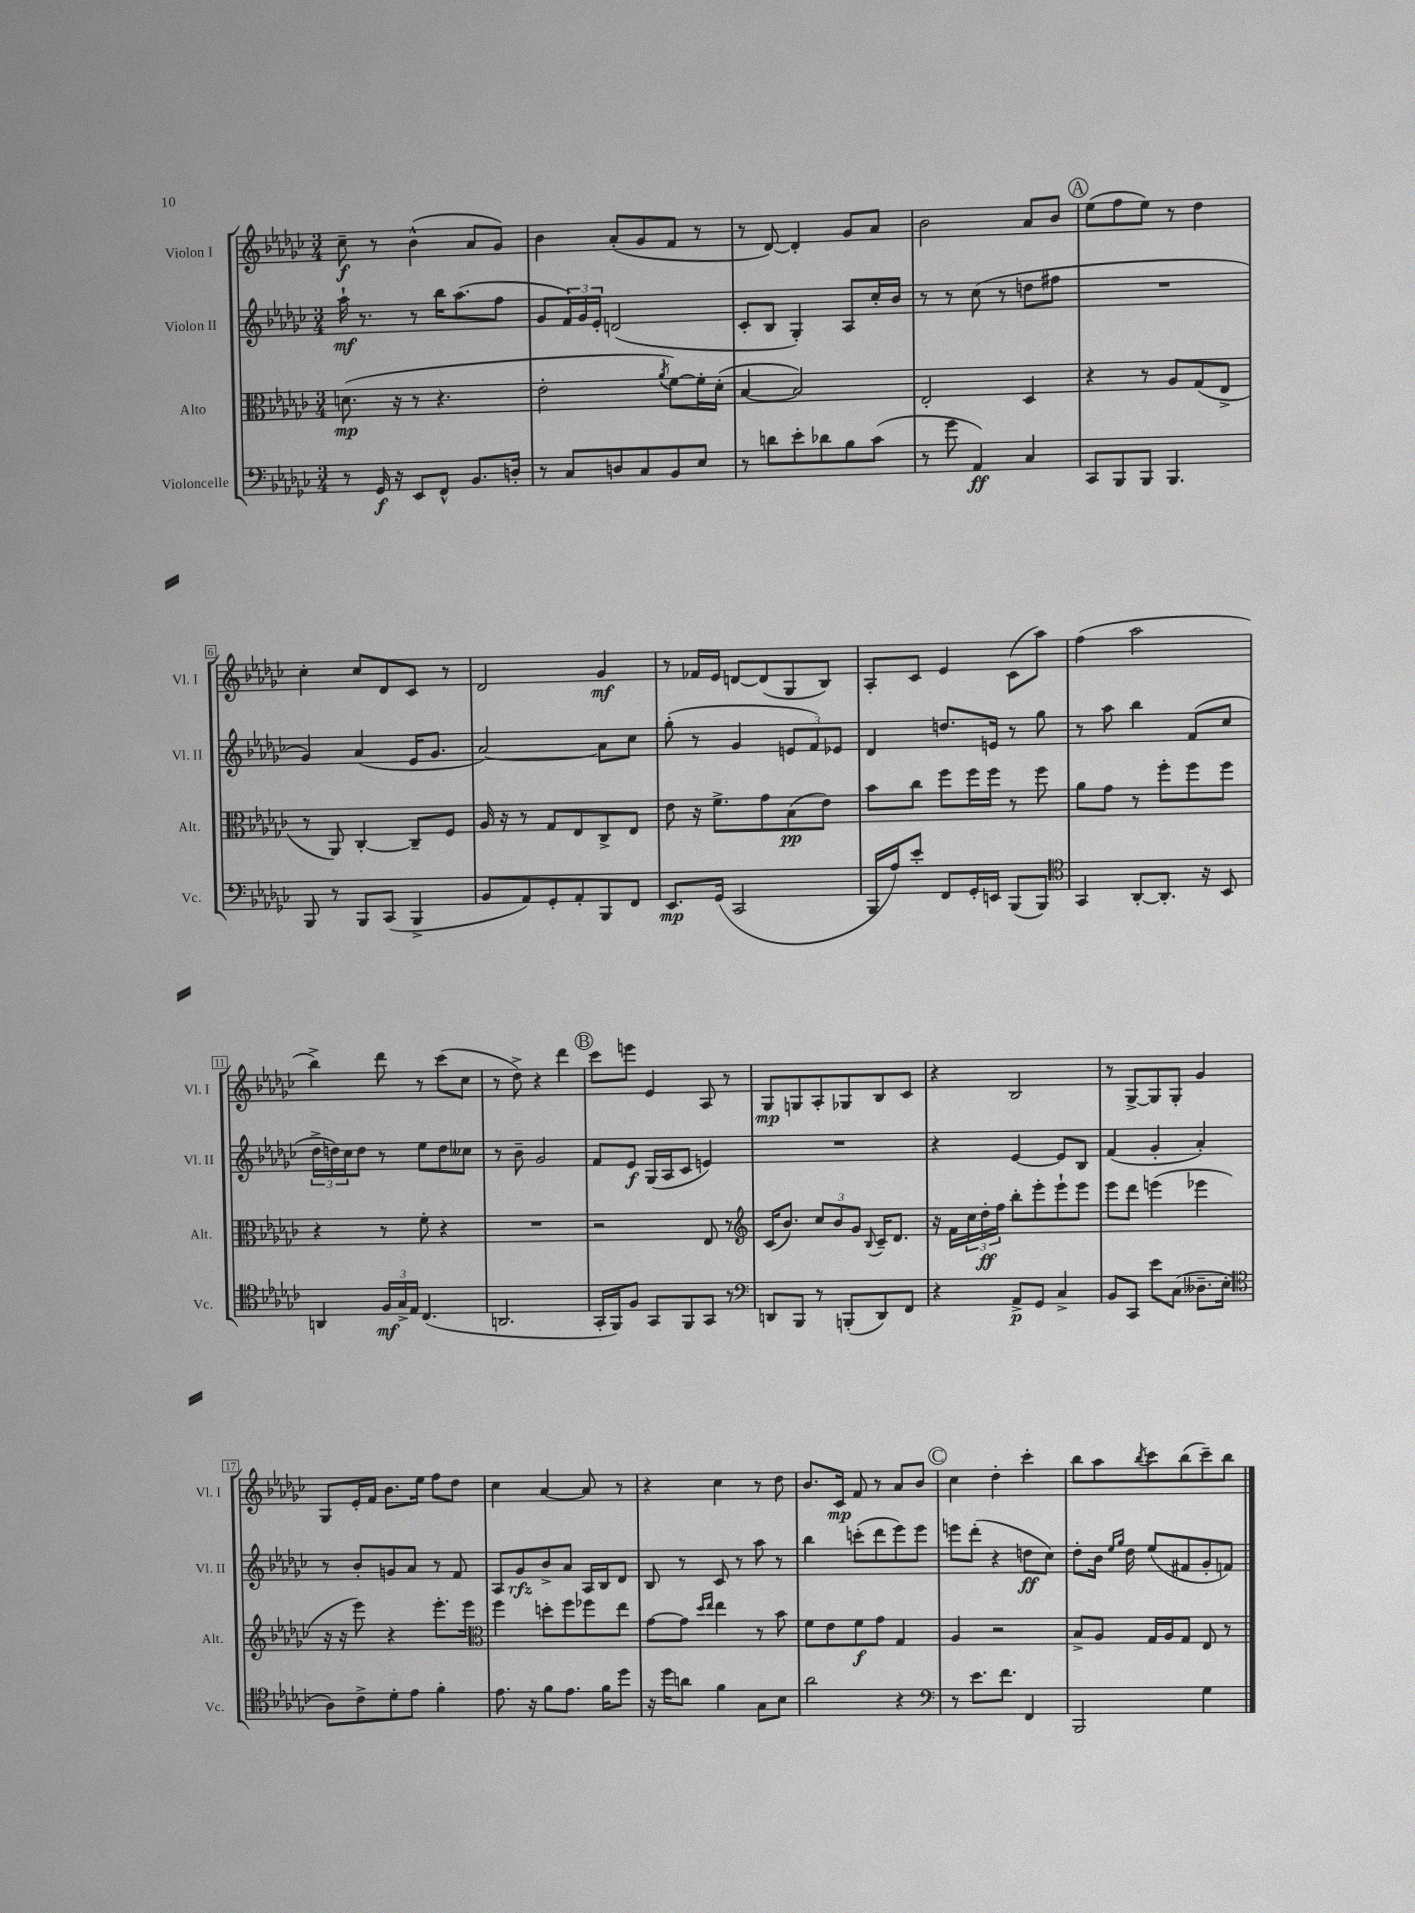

**kern	**dynam	**kern	**dynam	**kern	**dynam	**kern	**dynam
*part4	*part4	*part3	*part3	*part2	*part2	*part1	*part1
*staff4	*staff4	*staff3	*staff3	*staff2	*staff2	*staff1	*staff1
*I"Violoncelle	*	*I"Alto	*	*I"Violon II	*	*I"Violon I	*
*I'Vc.	*	*I'Alt.	*	*I'Vl. II	*	*I'Vl. I	*
*clefF4	*	*clefC3	*	*clefG2	*	*clefG2	*
*k[b-e-a-d-g-c-]	*	*k[b-e-a-d-g-c-]	*	*k[b-e-a-d-g-c-]	*	*k[b-e-a-d-g-c-]	*
*M3/4	*	*M3/4	*	*M3/4	*	*M3/4	*
=1	=1	=1	=1	=1	=1	=1	=1
8r	.	(8.dn\	mp	16aa-`\	mf	8cc-~\	f
.	.	.	.	8.r	.	.	.
16GG-/	f	.	.	.	.	8r	.
16r	.	16r	.	.	.	.	.
8EE-/L	.	8r	.	8r	.	(4b-^^\	.
8FF^^/J	.	4.r	.	16bb-\KL	.	.	.
.	.	.	.	(8.aa-\	.	.	.
8.BB-/L	.	.	.	.	.	8a-/L	.
.	.	.	.	8ff\J	.	8g-/J)	.
16Dn'/Jk	.	.	.	.	.	.	.
=2	=2	=2	=2	=2	=2	=2	=2
8r	.	2e-'\	.	8g-/L	.	4b-\	.
8C-/L	.	.	.	24f/L)	.	.	.
.	.	.	.	24g-/	.	.	.
.	.	.	.	24e-'/JJ	.	.	.
8Dn/	.	.	.	(2dn/	.	(8a-'/L	.
8C-/	.	.	.	.	.	8g-/	.
.	.	8qa-/	.	.	.	.	.
8BB-/	.	[8f\L)	.	.	.	8f/J	.
8E-/J	.	16f'\L]	.	.	.	8r	.
.	.	(16d-'\JJ	.	.	.	.	.
=3	=3	=3	=3	=3	=3	=3	=3
8r	.	[4B-/	.	8c-'/L	.	8r	.
8dn\L	.	.	.	8B-/J	.	[8d-/)	.
8e-'\	.	2B-/])	.	4G-'/)	.	4d-'/]	.
8d-X\	.	.	.	.	.	.	.
8B-\	.	.	.	8A-/L	.	8g-/L	.
(8c-\J	.	.	.	16cc-'/L	.	8a-/J	.
.	.	.	.	16b-/JJ	.	.	.
=4	=4	=4	=4	=4	=4	=4	=4
8r	.	2E-'/	.	8r	.	2b-\	.
8g-\	.	.	.	8r	.	.	.
4AA-/)	ff	.	.	(8cc-\	.	.	.
.	.	.	.	8r	.	.	.
4C-/	.	4D-/	.	8ddn\L	.	8a-/L	.
.	.	.	.	8ff#X\J	.	8b-/J	.
!!LO:REH:place=s1:t=A
=5	=5	=5	=5	=5	=5	=5	=5
8CC-/L	.	4r	.	2.r	.	(8ee-\L	.
8BBB-/	.	.	.	.	.	8ff\	.
8BBB-/J	.	8r	.	.	.	8ee-\J)	.
4.BBB-/	.	8A-/L	.	.	.	8r	.
.	.	(8G-/	.	.	.	4dd-\	.
.	.	8E-^/J	.	.	.	.	.
!!LO:LB:g=z
=6	=6	=6	=6	=6	=6	=6	=6
8BBB-/	.	8r	.	4g-/)	.	4cc-'\	.
8r	.	8AA-/)	.	.	.	.	.
8BBB-/L	.	[4C-'/	.	(4a-/	.	8cc-/L	.
(8CC-/J	.	.	.	.	.	8d-/	.
4BBB-^/	.	8C-~/L]	.	16e-/KL	.	8c-/J	.
.	.	.	.	8.g-/J	.	.	.
.	.	8F/J	.	.	.	8r	.
=7	=7	=7	=7	=7	=7	=7	=7
8BB-/L	.	16A-/	.	[2a-/)	.	2d-/	.
.	.	16r	.	.	.	.	.
8AA-/)	.	8r	.	.	.	.	.
8GG-'/	.	8G-/L	.	.	.	.	.
8AA-'/	.	8E-/	.	.	.	.	.
8BBB-/	.	8C-^/	.	8a-\L]	.	4g-/	mf
8FF/J	.	8E-/J	.	8cc-\J	.	.	.
=8	=8	=8	=8	=8	=8	=8	=8
8.EE-/L	mp	8e-\	.	(8gg-'\	.	8r	.
.	.	16r	.	8r	.	16f-X/LL	.
(16GG-/Jk	.	8.f^\L	.	.	.	16e-/JJ	.
2CC-/	.	.	.	4g-/	.	[8dn/L	.
.	.	8g-\	.	.	.	(8d/]	.
.	.	(8B-\	pp	12en/L	.	8G-/	.
.	.	.	.	12f/)	.	.	.
.	.	8e-\J)	.	.	.	8B-/J)	.
.	.	.	.	12e-X/J	.	.	.
=9	=9	=9	=9	=9	=9	=9	=9
16BBB-/LL	.	8b-\L	.	4d-/	.	8A-'/L	.
16A-/J)	.	.	.	.	.	.	.
8e-'/J	.	8cc-\J	.	.	.	8c-/J	.
8FF/L	.	8ff\L	.	8.ddn/L	.	4e-/	.
16GG-'/L	.	16ff\L	.	.	.	.	.
16EEn/JJ	.	16ff\JJ	.	16en/Jk	.	.	.
(8BBB-/L	.	8r	.	8r	.	(8c-\L	.
8BBB-/J)	.	8ff\	.	8gg-\	.	8aa-\J)	.
=10	=10	=10	=10	=10	=10	=10	=10
*clefC4	*	*	*	*	*	*	*
4GG-/	.	8a-\L	.	8r	.	(4ff\	.
.	.	8g-\J	.	8aa-\	.	.	.
[8AA-'/L	.	8r	.	4bb-\	.	2aa-\	.
8.AA-'/J]	.	8ff'\L	.	.	.	.	.
.	.	8ff\	.	(8f/L	.	.	.
16r	.	.	.	.	.	.	.
8BB-/	.	8ff\J	.	8cc-/J	.	.	.
!!LO:LB:g=z
=11	=11	=11	=11	=11	=11	=11	=11
4AAn/	.	4r	.	24dd-^\LL	.	4bb-^\)	.
.	.	.	.	24ddn\)	.	.	.
.	.	.	.	24cc-\J	.	.	.
.	.	.	.	8dd\J	.	.	.
24F/LL	mf	8r	.	8r	.	8ddd-\	.
24G-^/	.	.	.	.	.	.	.
24E-/JJ	.	.	.	.	.	.	.
(4.C-/	.	8f'\	.	8ee-\L	.	8r	.
.	.	4r	.	8dd\	.	(8ccc-\L	.
.	.	.	.	8cc--X\J	.	8cc-\J	.
=12	=12	=12	=12	=12	=12	=12	=12
2.AAn/	.	2.r	.	8r	.	8r	.
.	.	.	.	8b-~\	.	8dd-^\)	.
.	.	.	.	2g-/	.	4r	.
.	.	.	.	.	.	4ddd-\	.
!!LO:REH:place=s1:t=B
=13	=13	=13	=13	=13	=13	=13	=13
16GG-'/LL	.	2r	.	8f/L	.	8ccc-\L	.
16FF/J)	.	.	.	.	.	.	.
8F/J	.	.	.	8e-/J	f	8eeen\J	.
8GG-/L	.	.	.	(16G-/LL	.	4e-/	.
.	.	.	.	16A-/J	.	.	.
8FF/	.	.	.	8c-/J	.	.	.
8GG-/J	.	8E-/	.	4en/)	.	8A-/	.
8r	.	8r	.	.	.	8r	.
=14	=14	=14	=14	=14	=14	=14	=14
*clefF4	*	*clefG2	*	*	*	*	*
8DDn/L	.	(16c-/KL	.	2.r	.	8G-/L	mp
.	.	8.b-/J)	.	.	.	.	.
8BBB-/J	.	.	.	.	.	8Gn/	.
8r	.	12cc-/L	.	.	.	8A-'/	.
.	.	12b-/	.	.	.	.	.
(8BBBn'/L	.	.	.	.	.	8G-X/	.
.	.	12g-/J	.	.	.	.	.
.	.	8qqB-/	.	.	.	.	.
8DD/)	.	16c-~/KL	.	.	.	8B-/	.
.	.	8.d-/J	.	.	.	.	.
8FF/J	.	.	.	.	.	8c-/J	.
=15	=15	=15	=15	=15	=15	=15	=15
4r	.	16r	.	4r	.	4r	.
.	.	16f\LL	.	.	.	.	.
.	.	24cc-\	.	.	.	.	.
.	.	24dd-'\	ff	.	.	.	.
.	.	24ff\JJ	.	.	.	.	.
8AA-^/L	p	8bb-'\L	.	[4e-/	.	2B-/	.
8GG-/J	.	8eee-'\	.	.	.	.	.
4C-^/	.	8eee-`\	.	8e-/L]	.	.	.
.	.	8eee-\J	.	8B-/J	.	.	.
=16	=16	=16	=16	=16	=16	=16	=16
8BB-/L	.	8eee-\L	.	(4f/	.	8r	.
8CC-/J	.	8ddd-\J	.	.	.	[8G-^/L	.
8e-\L	.	(4eeen\	.	4g-'/	.	8G-/]	.
(8C-\J	.	.	.	.	.	8G-'/J	.
8.D--X~\L	.	4eee-X\	.	4a-'/)	.	4g-/	.
16E-'\Jk	.	.	.	.	.	.	.
!!LO:LB:g=z
=17	=17	=17	=17	=17	=17	=17	=17
*clefC4	*	*	*	*	*	*	*
8A-\L)	.	16r	.	8r	.	8G-/L	.
.	.	16r	.	.	.	.	.
8c-^\	.	8eee-\)	.	8b-'/L	.	16e-'/L	.
.	.	.	.	.	.	16f/JJ	.
8d-'\	.	4r	.	8gn/	.	8.b-\L	.
8e-\J	.	.	.	8a-/J	.	.	.
.	.	.	.	.	.	16ee-\Jk	.
4f'\	.	8.eee-'\L	.	8r	.	8ff\L	.
.	.	.	.	8f/	.	8dd-\J	.
.	.	16eee-\Jk	.	.	.	.	.
=18	=18	=18	=18	=18	=18	=18	=18
*	*	*clefC3	*	*	*	*	*
8.e-\	.	4ff\	.	8A-/L	.	4cc-\	.
.	.	.	.	8g-/	rfz	.	.
16r	.	.	.	.	.	.	.
8f\L	.	8ddn'\L	.	8b-^/	.	[4a-/	.
8.e-\J	.	8ff\	.	8a-/J	.	.	.
.	.	8ff-X\	.	16A-/LL	.	8a-/]	.
16f\KL	.	.	.	16B-/J	.	.	.
8dd-\J	.	8ee-\J	.	8d-/J	.	8r	.
=19	=19	=19	=19	=19	=19	=19	=19
16r	.	[8g-\L	.	8B-/	.	4r	.
16dd-\KL	.	.	.	.	.	.	.
8an\J	.	8g-\J]	.	8r	.	.	.
.	.	16qqdd-/LL	.	.	.	.	.
.	.	16qqee-/JJ	.	.	.	.	.
4f\	.	4ee-\	.	8c-/	.	4cc-\	.
.	.	.	.	8r	.	.	.
8G-\L	.	8r	.	8aa-\	.	8r	.
8B-\J	.	8b-\	.	8r	.	8dd-\	.
=20	=20	=20	=20	=20	=20	=20	=20
2a-\	.	8f\L	.	4bb-\	.	8.b-/L	.
.	.	8e-\	.	.	.	.	.
.	.	.	.	.	.	16c-/Jk	mp
.	.	8f\	f	(8cccn'\L	.	8f/	.
.	.	8g-\J	.	8ddd-\	.	8r	.
4r	.	4G-/	.	8eee-\)	.	8a-/L	.
.	.	.	.	8eee-\J	.	8b-/J	.
!!LO:REH:place=s1:t=C
=21	=21	=21	=21	=21	=21	=21	=21
*clefF4	*	*	*	*	*	*	*
8r	.	4A-/	.	8eeen\L	.	4cc-\	.
8.e-\L	.	.	.	(8ddd-'\J	.	.	.
.	.	2r	.	4r	.	4dd-'\	.
8.f\J	.	.	.	.	.	.	.
4FF/	.	.	.	8ddn\L	ff	4ccc-'\	.
.	.	.	.	8cc-\J)	.	.	.
=22	=22	=22	=22	=22	=22	=22	=22
2BBB-/	.	8B-^/L	.	8dd-'\L	.	8bb-\L	.
.	.	8A-/J	.	16b-\Jk	.	8aa-\	.
.	.	.	.	16qqee-/LL	.	.	.
.	.	.	.	16qqgg-/JJ	.	.	.
.	.	.	.	16dd-\	.	.	.
.	.	.	.	.	.	8qbb-/	.
.	.	16G-/LL	.	(8ee-/L	.	8ccc-\	.
.	.	16A-/J	.	.	.	.	.
.	.	8G-/J	.	8f#X/	.	(8bb-\	.
4G-\	.	8E-/	.	8g-'/	.	8ccc-~\)	.
.	.	8r	.	8fn/J)	.	8bb-\J	.
==	==	==	==	==	==	==	==
*-	*-	*-	*-	*-	*-	*-	*-
